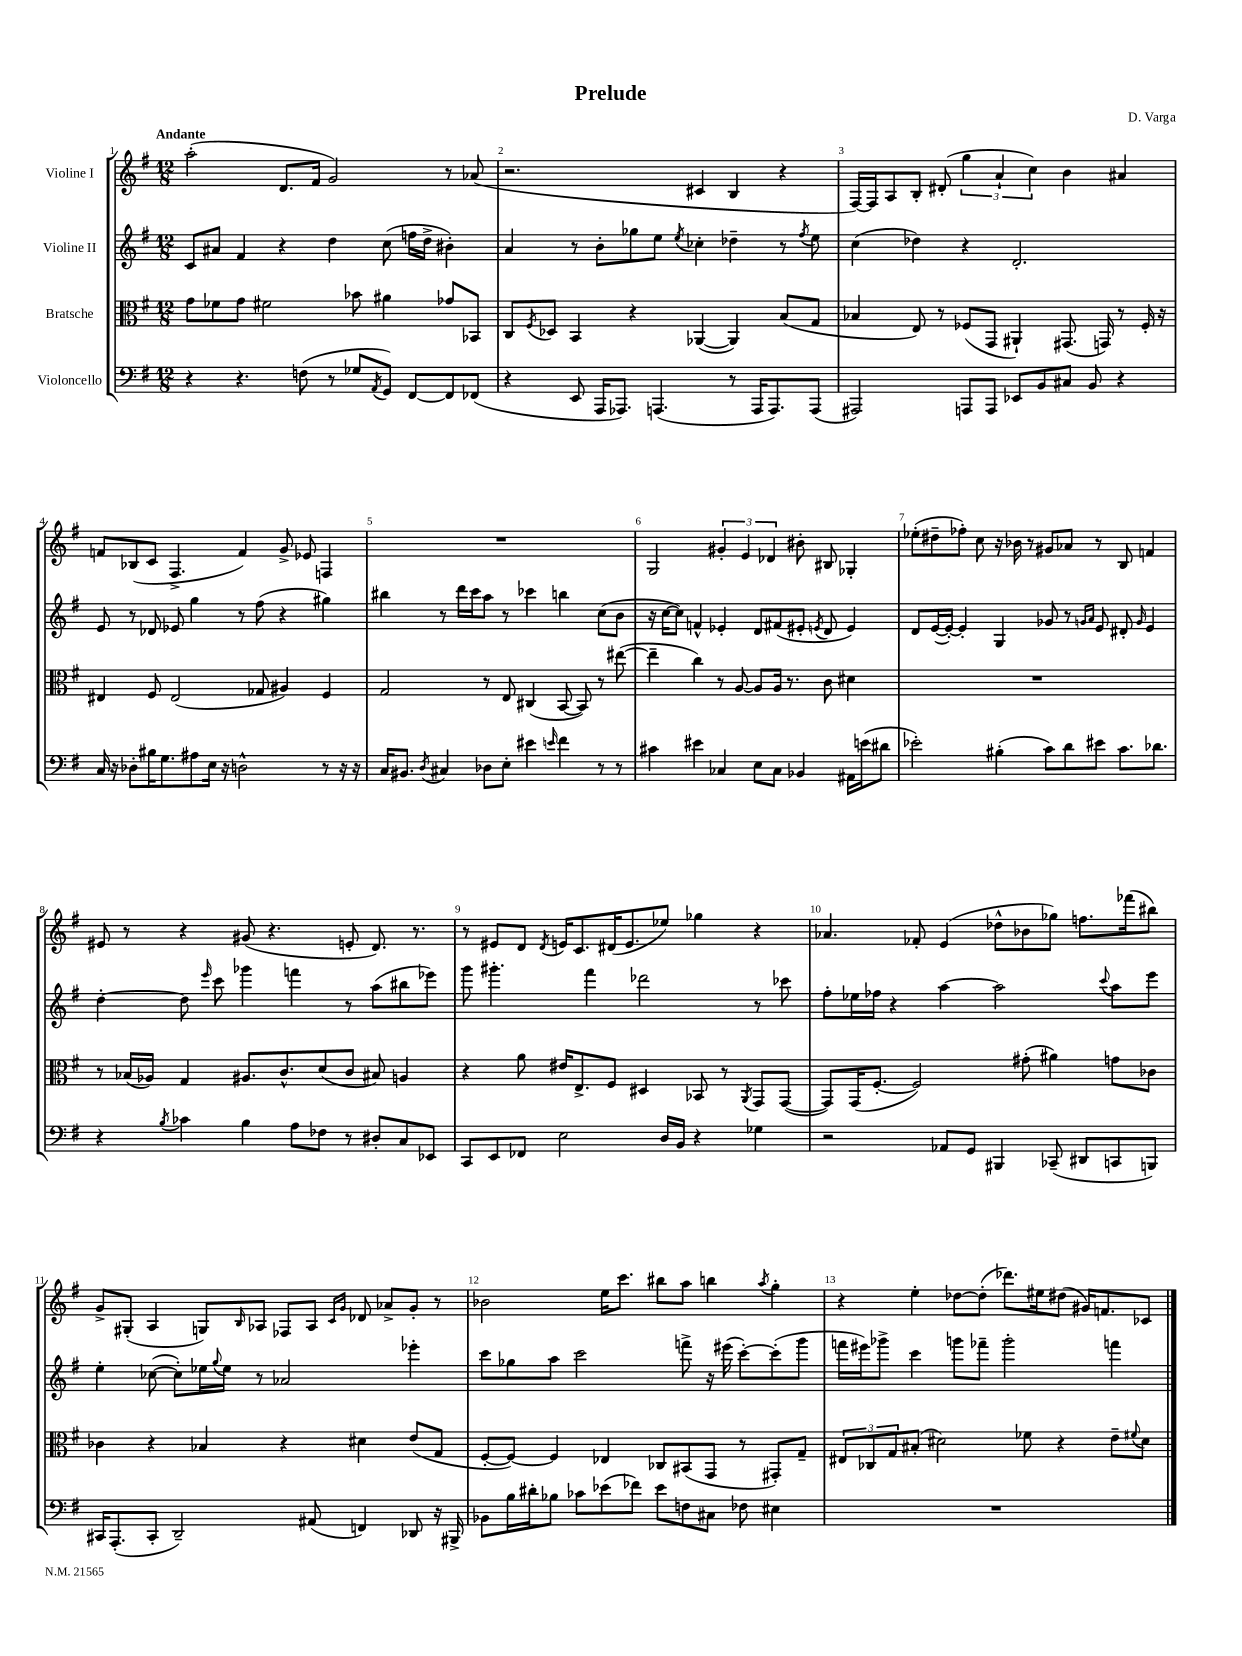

**kern	**kern	**kern	**kern
*part4	*part3	*part2	*part1
*staff4	*staff3	*staff2	*staff1
*I"Violoncello	*I"Bratsche	*I"Violine II	*I"Violine I
*clefF4	*clefC3	*clefG2	*clefG2
*k[f#]	*k[f#]	*k[f#]	*k[f#]
*M12/8	*M12/8	*M12/8	*M12/8
=1	=1	=1	=1
!	!	!	!LO:TX:a:B:t=Andante
4r	8g\L	8c/L	(2aa'\
.	8f-X\	8a#X/J	.
4.r	8g\J	4f#/	.
.	2f#X\	.	.
.	.	4r	8.d/L
(8Fn\	.	.	.
.	.	.	16f#/Jk
8r	.	4dd\	2g/)
8G-X/L	8b-X\	.	.
8qAA/	.	.	.
8GG/J)	4a#X\	(8cc\	.
[8FF#/L	.	16ffn\LL	.
.	.	16dd^\JJ	.
8FF#/]	8g-X/L	4b#X'\)	8r
(8FF-X/J	8BB-X/J	.	(8a-X/
=2	=2	=2	=2
4r	8C/L	4a/	2.r
.	8qF#/	.	.
.	8D-X/J	.	.
8EE/	4BB/	8r	.
16AAA/KL	.	8b'\L	.
8.AAA-X/J)	.	.	.
.	4r	8gg-X\	.
(4.AAAn/	.	8ee\J	.
.	.	8qee/	.
.	([4AA-X/	4cc-X'\	4c#X/
8r	4AA-/])	4dd-X~\	4B/
16AAA/KL	.	.	.
8.AAA/)	.	.	.
.	(8B/L	8r	4r
.	.	8qff#/	.
(8AAA/J	8G/J	8ee\	.
=3	=3	=3	=3
2AAA#X/)	4B-X/	(4cc\	[16F#/LL)
.	.	.	16F#/J]
.	.	.	8A/
.	8E/)	4dd-X\)	8B'/J
.	8r	.	(8d#X'/
8AAAn/L	(8F-X/L	4r	6gg\
8AAA/J	8GG/J	.	.
.	.	.	6a`/
8EE-X/L	4AA#X`/)	2.d'/	.
.	.	.	6cc\)
8BB/	.	.	.
8C#X/J	(8.GG#X/	.	4b\
8BB/	.	.	.
.	16GGn/)	.	.
4r	8r	.	4a#X/
.	16F-'/	.	.
.	16r	.	.
!!LO:LB:g=z
=4	=4	=4	=4
16C/	4E#X/	8e/	8fn/L
16r	.	.	.
8D-X'\L	.	8r	(8B-X/
16B#X\K	8F#/	8d-X/	8c/J
8.G\	.	.	.
.	(2E#/	8e-X/	4.F#^/
8A#X\	.	4gg\	.
16E\Jk	.	.	.
16r	.	.	.
2Dn^^\	.	8r	4f/)
.	8G-X/	(8ff#\	.
.	4A#X/)	4r	8g^/
.	.	.	8e-X/
8r	4F#/	4gg#X\)	4Fn/
16r	.	.	.
16r	.	.	.
=5	=5	=5	=5
16C/KL	2G/	4bb#X\	1.r
8.BB#X/J	.	.	.
8qD/	.	.	.
4C#X/	.	8r	.
.	.	16ddd\LL	.
.	.	16ccc\J	.
8D-X\L	8r	8aa\J	.
8E'\J	8E/	8r	.
4e#X\	(4C#X/	4ccc-X\	.
16qqen/	.	.	.
4f#\	[8BB/	4bbn\	.
.	8BB/])	.	.
8r	8r	(8cc\L	.
8r	([8ee#X\	8b\J	.
=6	=6	=6	=6
4c#X\	4ee#~\]	16r	2G/
.	.	[16cc\KL	.
.	.	8cc\J])	.
4e#X\	4cc\)	4fn^^/	.
4C-X/	8r	4e-X'/	6g#X'/
.	[8A/	.	.
.	.	.	6e/
8E\L	8A/L]	8d/L	.
.	.	.	6d-X/
8C-\J	16A/Jk	(8f#X/	.
.	8.r	.	.
4BB-X/	.	8e#X'/J	8b#X'\
.	.	8qen/	.
.	8c\	8d/	8B#X/
16AA#X\LL	4d#X\	4e/)	4G-X'/
(16en\J	.	.	.
8d#X\J	.	.	.
=7	=7	=7	=7
2e-X'\)	1.r	8d/L	(8ee-X'\L
.	.	([16e/L	8dd#X~\
.	.	16e'/JJ_)	.
.	.	4e'/]	8ff-X'\J)
.	.	.	8cc\
(4B#X'\	.	4G/	16r
.	.	.	16b-X\
.	.	.	8r
8c\L)	.	8g-X/	8g#X/L
8d\	.	8r	8a-X/J
.	.	16qqgn/LL	.
.	.	16qqa/JJ	.
8e#X\J	.	8e/	8r
8.c\L	.	8d#X'/	8B/
.	.	16qqg/	.
.	.	4e/	4fn/
8.d-X\J	.	.	.
!!LO:LB:g=z
=8	=8	=8	=8
4r	8r	[4dd'\	8e#X/
.	(16B-X/LL	.	8r
.	16A-X/JJ)	.	.
8qB/	.	.	.
4c-X\	4G/	8dd\]	4r
.	.	16qqeee/	.
.	.	8ccc\	.
4B\	8.A#X/L	4ggg-X\	(8g#X/
.	.	.	4.r
.	8.c^^/	.	.
8A\L	.	4fffn\	.
8F-X\J	(8d/	.	.
8r	8c/J	8r	8en'/
8D#X'/L	8B#X/)	(8aa\L	8.d/)
8C/	4An/	8bb#X\	.
.	.	.	8.r
8EE-X/J	.	8eee-X\J)	.
=9	=9	=9	=9
8CC/L	4r	8ggg\	8r
8EE/	.	4.ggg#X'\	8e#X/L
8FF-X/J	8a\	.	8d/J
.	.	.	8qd/
2E\	16e#X/KL	.	16en/KL
.	8.E^/	.	8.c/
.	.	4fff#\	.
.	8F#/J	.	(16d#X/K
.	.	.	8.e/
.	4D#X/	2ddd-X\	.
16D/LL	.	.	8ee-X/J)
16BB/JJ	.	.	.
4r	8BB-X/	.	4gg-X\
.	8r	.	.
.	8qAA/	.	.
4G-X\	8GG/L	8r	4r
.	([8GG/J	8ccc-X\	.
=10	=10	=10	=10
2r	8GG/L])	8ff#'\L	4.a-X/
.	(16GG/K	16ee-X\L	.
.	[8.F#'/J	16ff-X\JJ	.
.	.	4r	.
.	2F#/])	.	8f-X'/
8AA-X/L	.	[4aa\	(4e/
8GG/J	.	.	.
4BBB#X/	.	2aa\]	8dd-X^^\L
.	(8g#X'\	.	8b-X\
(8CC-X~/	4a#X\)	.	8gg-X\J)
8DD#X/L	.	.	8.ffn\L
.	.	8qqccc/	.
8CCn/	8gn\L	8aa\L	.
.	.	.	(16fff-X\k
8BBBn/J)	8c-X\J	8eee\J	8bb#X\J)
!!LO:LB:g=z
=11	=11	=11	=11
16CC#X/KL	4c-X\	4ee'\	8g^/L
(8.AAA'/	.	.	.
.	.	.	(8G#X'/J
8CC#'/J	4r	([8cc-X\	4A/
2DD~/)	.	8cc-'\L])	.
.	4B-X/	16ee-X\L	8Gn/L)
.	.	8qqgg/	.
.	.	16ee-\JJ	.
.	.	.	16qqB/
.	.	8r	8A-X/J
.	4r	2a-X/	8F-X/L
(8AA#X/	.	.	8A-/J
.	.	.	16qqc/LL
.	.	.	16qqg/JJ
4FFn/)	4d#X\	.	8d-X/
.	.	.	8a-X^/L
8DD-X/	(8e/L	4eee-X'\	8g'/J
16r	8G/J	.	8r
16BBB#X^/	.	.	.
=12	=12	=12	=12
8BB-X\L	[8F#'/L	8ccc\L	2b-X\
16B\L	8F#/J_)	8gg-X\	.
16d#X'\J	.	.	.
8B-X\J	4F#/]	8aa\J	.
8c-X\L	.	2ccc\	.
(8e-X\	4E-X/	.	16ee\KL
.	.	.	8.ccc\J
8f-X\J)	.	.	.
8e-\L	8C-X/L	.	8bb#X\L
8Fn\	(8BB#X/	8fffn^\	8aa\J
8C#X\J	8GG/J	16r	4bbn\
.	.	(16eee#X\	.
8F-X\	8r	[8ccc'\L)	.
.	.	.	8qaa/
4E#X\	8GG#X'/L)	(8ccc'\]	4gg'\
.	8G~/J	8ggg\J	.
=13	=13	=13	=13
1.r	12E#X/L	16fffn\LL	4r
.	.	16eee#X\J)	.
.	12C-X/	.	.
.	.	8ggg-X^\J	.
.	12G/	.	.
.	(8B#X'/J	4ccc\	4ee'\
.	2d#X\)	.	.
.	.	8gggn\L	[8dd-X\L
.	.	8fff-X~\J	(8dd-'\J]
.	.	2ggg'\	8.ddd-X\L)
.	8f-X\	.	.
.	.	.	16ee#X\k
.	4r	.	(8dd#X\J
.	.	.	16g#X/KL)
.	.	.	8.fn/
.	8e~\L	4fffn\	.
.	8qqf#X/	.	.
.	8d#\J	.	8c-X/J
==	==	==	==
*-	*-	*-	*-
